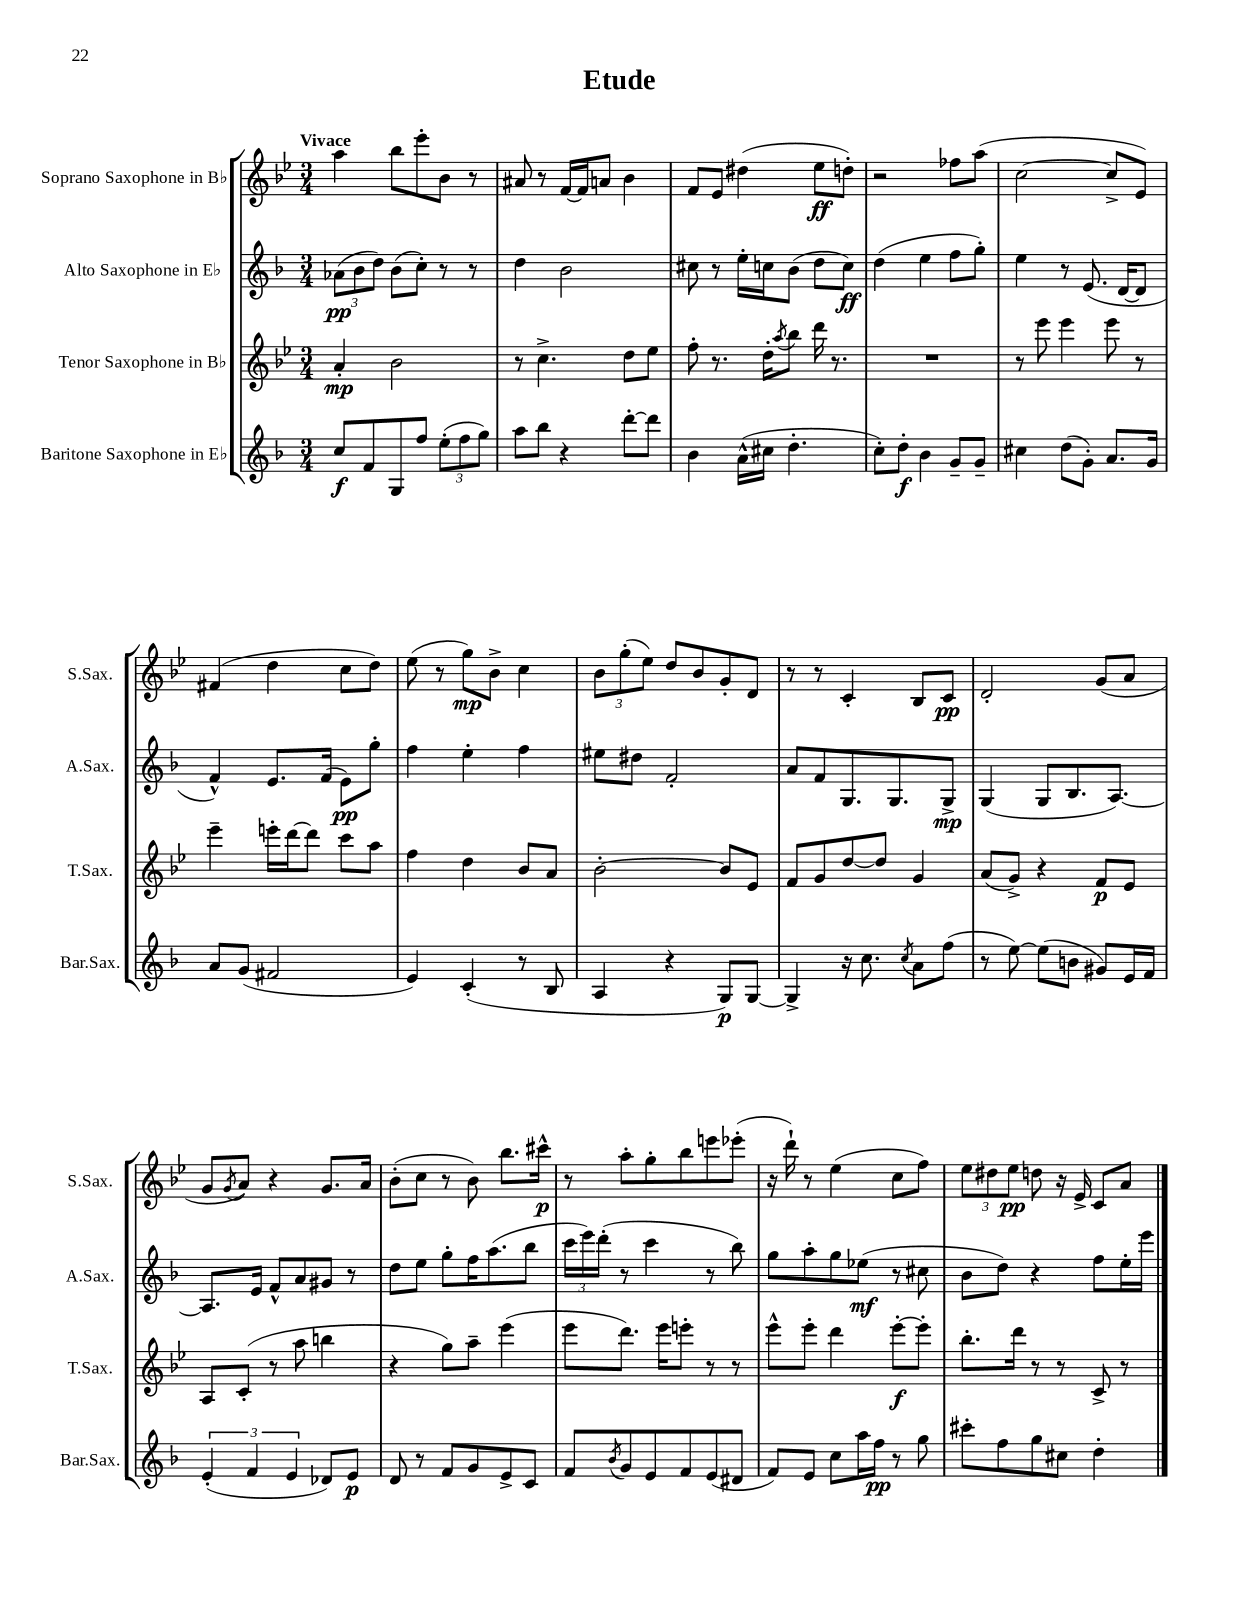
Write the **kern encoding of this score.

**kern	**kern	**kern	**kern
*staff4	*staff3	*staff2	*staff1
*clefG2	*clefG2	*clefG2	*clefG2
*k[b-]	*k[b-e-]	*k[b-]	*k[b-e-]
*M3/4	*M3/4	*M3/4	*M3/4
8cc	4a'	(12a-	4aa
.	.	12b-	.
8f	.	.	.
.	.	12dd)	.
8G	2b-	(8b-	8bb-
8ff	.	8cc')	8eee-'
(12ee'	.	8r	8b-
12ff	.	.	.
.	.	8r	8r
12gg)	.	.	.
=	=	=	=
8aa	8r	4dd	8a#
8bb-	4.cc^	.	8r
4r	.	2b-	[16f
.	.	.	16f]
.	.	.	8a
[8ddd'	8dd	.	4b-
8ddd]	8ee-	.	.
=	=	=	=
4b-	8ff'	8cc#	8f
.	8.r	8r	8e-
(16a^^	.	16ee'	(4dd#
16cc#	16dd'	16cc	.
.	8qaa	.	.
4.dd'	8bb-	(8b-	.
.	16ddd	8dd	8ee-
.	8.r	.	.
.	.	8cc)	8dd')
=	=	=	=
8cc')	2.r	(4dd	2r
8dd'	.	.	.
4b-	.	4ee	.
8g~	.	8ff	8ff-
8g~	.	8gg')	(8aa
=	=	=	=
4cc#	8r	4ee	[2cc
.	8eee-	.	.
(8dd	4eee-	8r	.
8g')	.	(8.e	.
8.a	8eee-	.	8cc^]
.	.	[16d	.
.	8r	8d]	8e-)
16g	.	.	.
=	=	=	=
8a	4eee-~	4f^^)	(4f#
(8g	.	.	.
2f#	16eee'	8.e	4dd
.	[16ddd	.	.
.	8ddd]	.	.
.	.	(16f	.
.	8ccc	8e)	8cc
.	8aa	8gg'	8dd)
=	=	=	=
4e)	4ff	4ff	(8ee-
.	.	.	8r
(4c'	4dd	4ee'	8gg)
.	.	.	8b-^
8r	8b-	4ff	4cc
8B-	8a	.	.
=	=	=	=
4A	[2b-'	8ee#	12b-
.	.	.	(12gg'
.	.	8dd#	.
.	.	.	12ee-)
4r	.	2f'	8dd
.	.	.	8b-
8G)	8b-]	.	8g'
[8G	8e-	.	8d
=	=	=	=
4G^]	8f	8a	8r
.	8g	8f	8r
16r	[8dd	8.G	4c'
8.cc	.	.	.
.	8dd]	.	.
.	.	8.G	.
8qcc	.	.	.
8a	4g	.	8B-
(8ff	.	8G^	8c
=	=	=	=
8r	(8a	(4G	2d'
[8ee)	8g^)	.	.
(8ee]	4r	8G	.
8b	.	8.B-	.
8g#)	8f	.	(8g
.	.	[8.A)	.
16e	8e-	.	8a
16f	.	.	.
=	=	=	=
(6e'	8A	8.A]	8g
.	.	.	8qg
.	(8c'	.	8a)
6f	.	.	.
.	.	16e	.
.	8r	8f^^	4r
6e	.	.	.
.	8aa	8a	.
8d-)	4bb	8g#	8.g
8e	.	8r	.
.	.	.	16a
=	=	=	=
8d	4r	8dd	(8b-'
8r	.	8ee	8cc
8f	8gg)	8gg'	8r
8g	8aa~	16ff	8b-)
.	.	(8.aa	.
8e^	(4eee-	.	8.bb-
8c	.	8bb-	.
.	.	.	16ccc#^^
=	=	=	=
8f	8eee-	24ccc	8r
.	.	24eee)	.
.	.	(24ddd'	.
8qb-	.	.	.
8g	8.ddd)	8r	8aa'
8e	.	4ccc	8gg'
.	16eee-	.	.
8f	8eee'	.	8bb-
(8e	8r	8r	8eee
8d#	8r	8bb-)	(8eee-'
=	=	=	=
8f)	8eee-^^	8gg	16r
.	.	.	16ddd`)
8e	8eee-'	8aa'	8r
8cc	4ddd	8gg	(4ee-
16aa	.	(8ee-	.
16ff	.	.	.
8r	[8eee-'	8r	8cc
8gg	8eee-']	8cc#	8ff)
=	=	=	=
8ccc#'	8.bb-'	8b-	12ee-
.	.	.	12dd#
8ff	.	8dd)	.
.	.	.	12ee-
.	16ddd	.	.
8gg	8r	4r	8dd
8cc#	8r	.	16r
.	.	.	16e-^
4dd'	8c^	8ff	8c
.	8r	16ee'	8a
.	.	16eee	.
==	==	==	==
*-	*-	*-	*-
